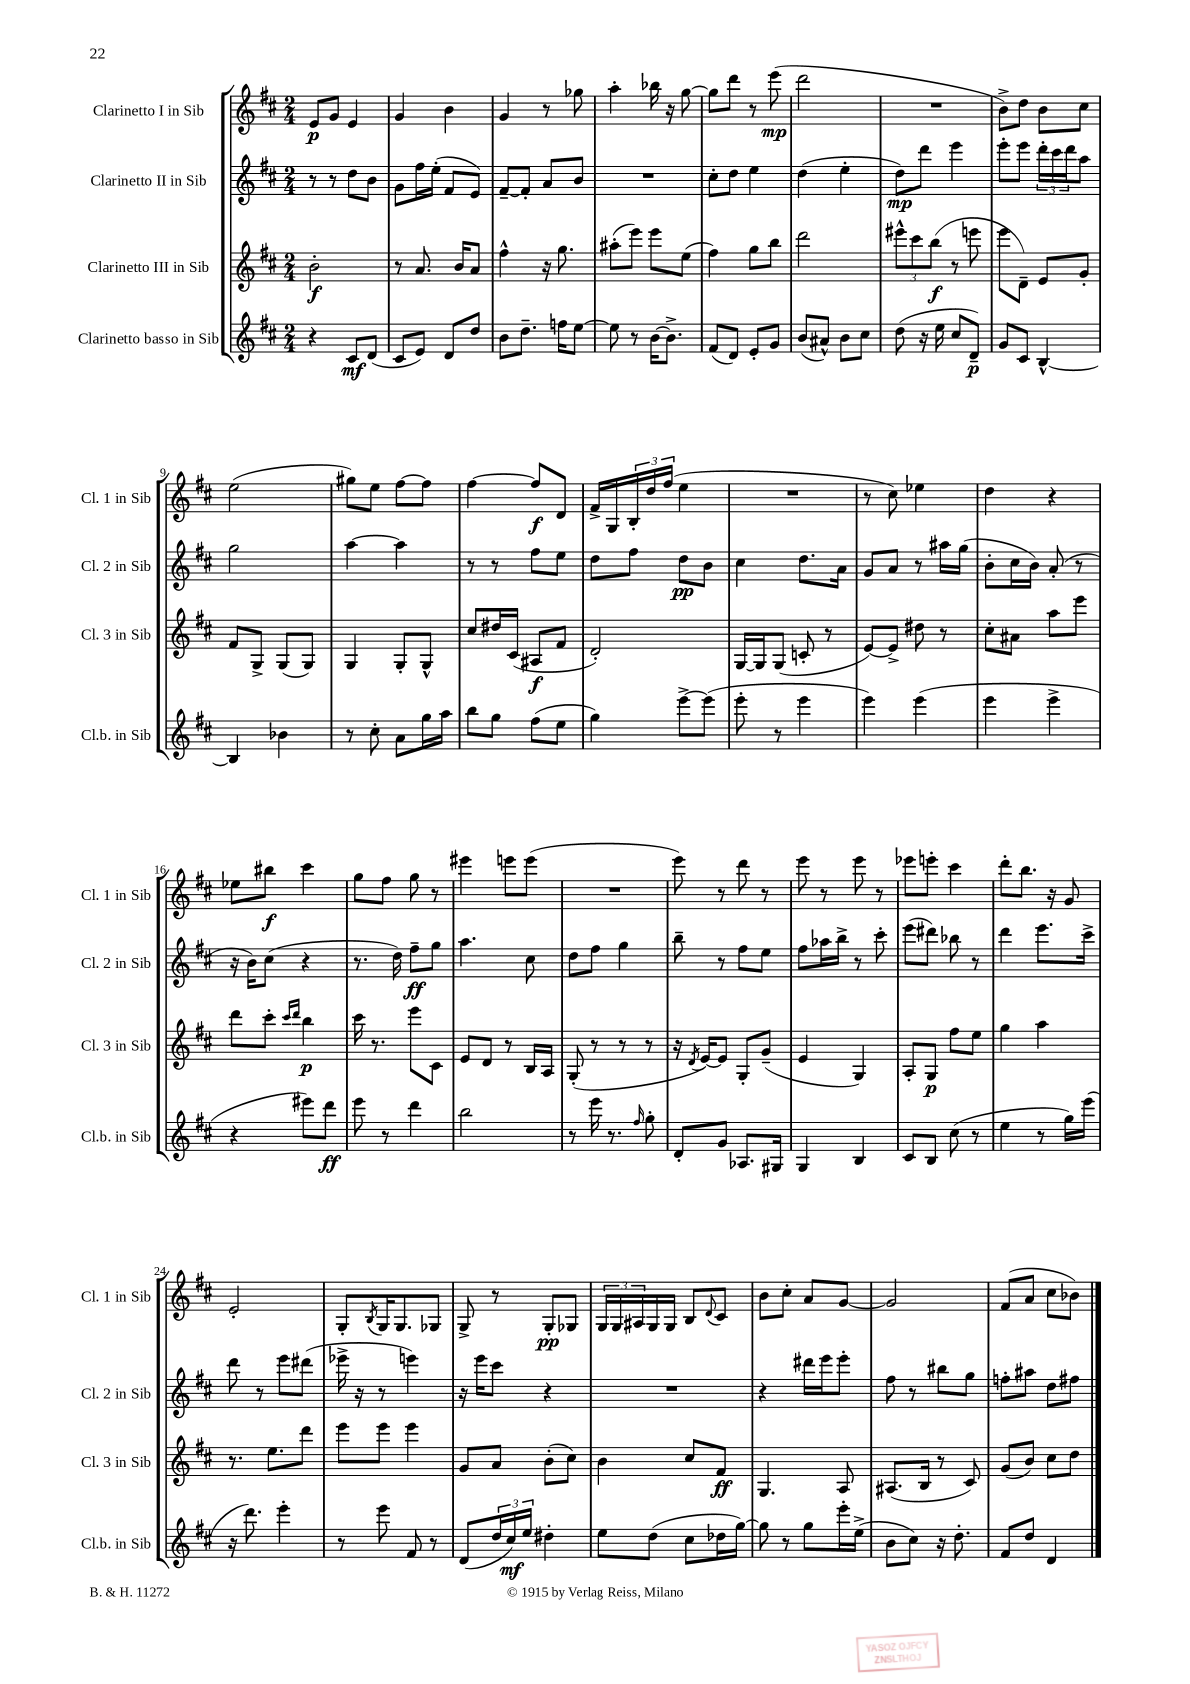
<<
\new StaffGroup <<
\new Staff = "s0" \with { instrumentName = "Clarinetto I in Sib" shortInstrumentName = "Cl. 1 in Sib" } {
    \clef treble \key d \major \numericTimeSignature \time 2/4
    e'8\p g'8 e'4 |
    g'4 b'4 |
    g'4 r8 ges''8 |
    a''4-. bes''16 r16 g''8~ |
    g''8 d'''8 r8 e'''8\mp( |
    d'''2 |
    R2 |
    b'8->) d''8 b'8 cis''8 |
    e''2( |
    gis''8) e''8 fis''8~ fis''8 |
    fis''4~ fis''8\f d'8 |
    fis'16-> g16 \tuplet 3/2 { b16-. d''16 fis''16( } e''4 |
    R2 |
    r8 cis''8) ees''4 |
    d''4 r4 |
    ees''8 bis''8\f cis'''4 |
    g''8 fis''8 g''8 r8 |
    eis'''4 e'''8 e'''8( |
    R2 |
    e'''8) r8 d'''8 r8 |
    e'''8 r8 e'''8 r8 |
    ees'''8 e'''8-. cis'''4 |
    d'''8-. b''8. r16 g'8 |
    e'2-. |
    g8-. \acciaccatura { b8 } g16 g8. ges8 |
    g8-> r8 g8-.\pp ges8 |
    \tuplet 3/2 { g16 g16 ais16 } g16 g16 b8 \appoggiatura { d'8 } cis'8 |
    b'8 cis''8-. a'8 g'8~ |
    g'2 |
    fis'8( a'8 cis''8 bes'8) \bar "|." |
}
\new Staff = "s1" \with { instrumentName = "Clarinetto II in Sib" shortInstrumentName = "Cl. 2 in Sib" } {
    \clef treble \key d \major \numericTimeSignature \time 2/4
    r8 r8 d''8 b'8 |
    g'8 fis''16 e''16-.( fis'8 e'8) |
    fis'8~-- fis'8-. a'8 b'8 |
    R2 |
    cis''8-. d''8 e''4 |
    d''4( e''4-. |
    d''8\mp) d'''8 e'''4 |
    e'''8-. e'''8 \tuplet 3/2 { d'''16-. cis'''16 d'''16 } a''8 |
    g''2 |
    a''4~ a''4 |
    r8 r8 fis''8 e''8 |
    d''8 fis''8 d''8\pp b'8 |
    cis''4 d''8. a'16 |
    g'8 a'8 r8 ais''16 g''16( |
    b'8-. cis''16 b'16) a'8-.( r8 |
    r16 b'16) cis''8( r4 |
    r8. d''16) fis''8--\ff g''8 |
    a''4. cis''8 |
    d''8 fis''8 g''4 |
    b''8-- r8 fis''8 e''8 |
    fis''8 aes''16 b''16-> r8 cis'''8-. |
    e'''8( dis'''8) bes''8 r8 |
    d'''4 e'''8. cis'''16-> |
    d'''8 r8 e'''8 dis'''8( |
    ees'''16-> r16 r8 e'''4) |
    r16 e'''16 cis'''8 r4 |
    R2 |
    r4 dis'''16 e'''16 e'''8-. |
    fis''8 r8 bis''8 g''8 |
    f''8-. ais''8 d''8 fis''8 \bar "|." |
}
\new Staff = "s2" \with { instrumentName = "Clarinetto III in Sib" shortInstrumentName = "Cl. 3 in Sib" } {
    \clef treble \key d \major \numericTimeSignature \time 2/4
    b'2-.\f |
    r8 a'8. b'16 a'8 |
    fis''4-^ r16 g''8. |
    ais''8-.( e'''8) e'''8 e''8( |
    fis''4) g''8 b''8 |
    d'''2 |
    \tuplet 3/2 { eis'''8-^ cis'''8 b''8\f( } r8 e'''8 |
    e'''8 d'8--) e'8 g'8-. |
    fis'8 g8-> g8( g8) |
    g4 g8-. g8-^ |
    cis''8 dis''16 cis'16( ais8\f fis'8 |
    d'2-.) |
    g16~ g16 g8( c'8-. r8 |
    e'8~) e'8-> dis''8 r8 |
    cis''8-. ais'8 a''8 e'''8 |
    d'''8 cis'''8-. \grace { cis'''16 d'''16 } b''4\p |
    cis'''16 r8. e'''8 cis'8 |
    e'8 d'8 r8 b16 a16 |
    g8-.( r8 r8 r8 |
    r16 \acciaccatura { d'8 } e'16~) e'8 g8-. g'8--( |
    e'4 g4) |
    a8-. g8\p fis''8 e''8 |
    g''4 a''4 |
    r8. e''8. d'''8 |
    e'''8 e'''8 e'''4 |
    g'8 a'8 b'8-.( cis''8) |
    b'4 cis''8 fis'8\ff |
    g4. a8 |
    ais8.( b16 r8 cis'8) |
    g'8( b'8) cis''8 d''8 \bar "|." |
}
\new Staff = "s3" \with { instrumentName = "Clarinetto basso in Sib" shortInstrumentName = "Cl.b. in Sib" } {
    \clef treble \key d \major \numericTimeSignature \time 2/4
    r4 cis'8\mf d'8( |
    cis'8 e'8) d'8 d''8 |
    b'8 d''8.-- f''16 e''8~ |
    e''8 r8 b'16~ b'8.-> |
    fis'8( d'8) e'8-. g'8 |
    b'8( ais'8-^) b'8 cis''8 |
    d''8( r16 e''16 cis''8 d'8--\p) |
    g'8 cis'8 b4~-^ |
    b4 bes'4 |
    r8 cis''8-. a'8 g''16 a''16 |
    b''8 g''8 fis''8( e''8 |
    g''4) e'''8~-> e'''8( |
    e'''8-. r8 e'''4 |
    e'''4) e'''4( |
    e'''4 e'''4-> |
    r4 eis'''8) d'''8\ff |
    e'''8 r8 d'''4 |
    b''2 |
    r8 e'''16 r8. \grace { fis''16 } g''8-. |
    d'8-. g'8 aes8. gis16 |
    g4 b4 |
    cis'8 b8 cis''8( r8 |
    e''4 r8 g''16) e'''16( |
    r16 d'''8.) e'''4-. |
    r8 e'''8 fis'8 r8 |
    d'8( \tuplet 3/2 { d''16 cis''16\mf) e''16 } dis''4-. |
    e''8 d''8( cis''8 des''16 g''16~) |
    g''8 r8 g''8 e'''16-. e''16->( |
    b'8 cis''8) r16 d''8.-. |
    fis'8 d''8 d'4 \bar "|." |
}
>>
>>
